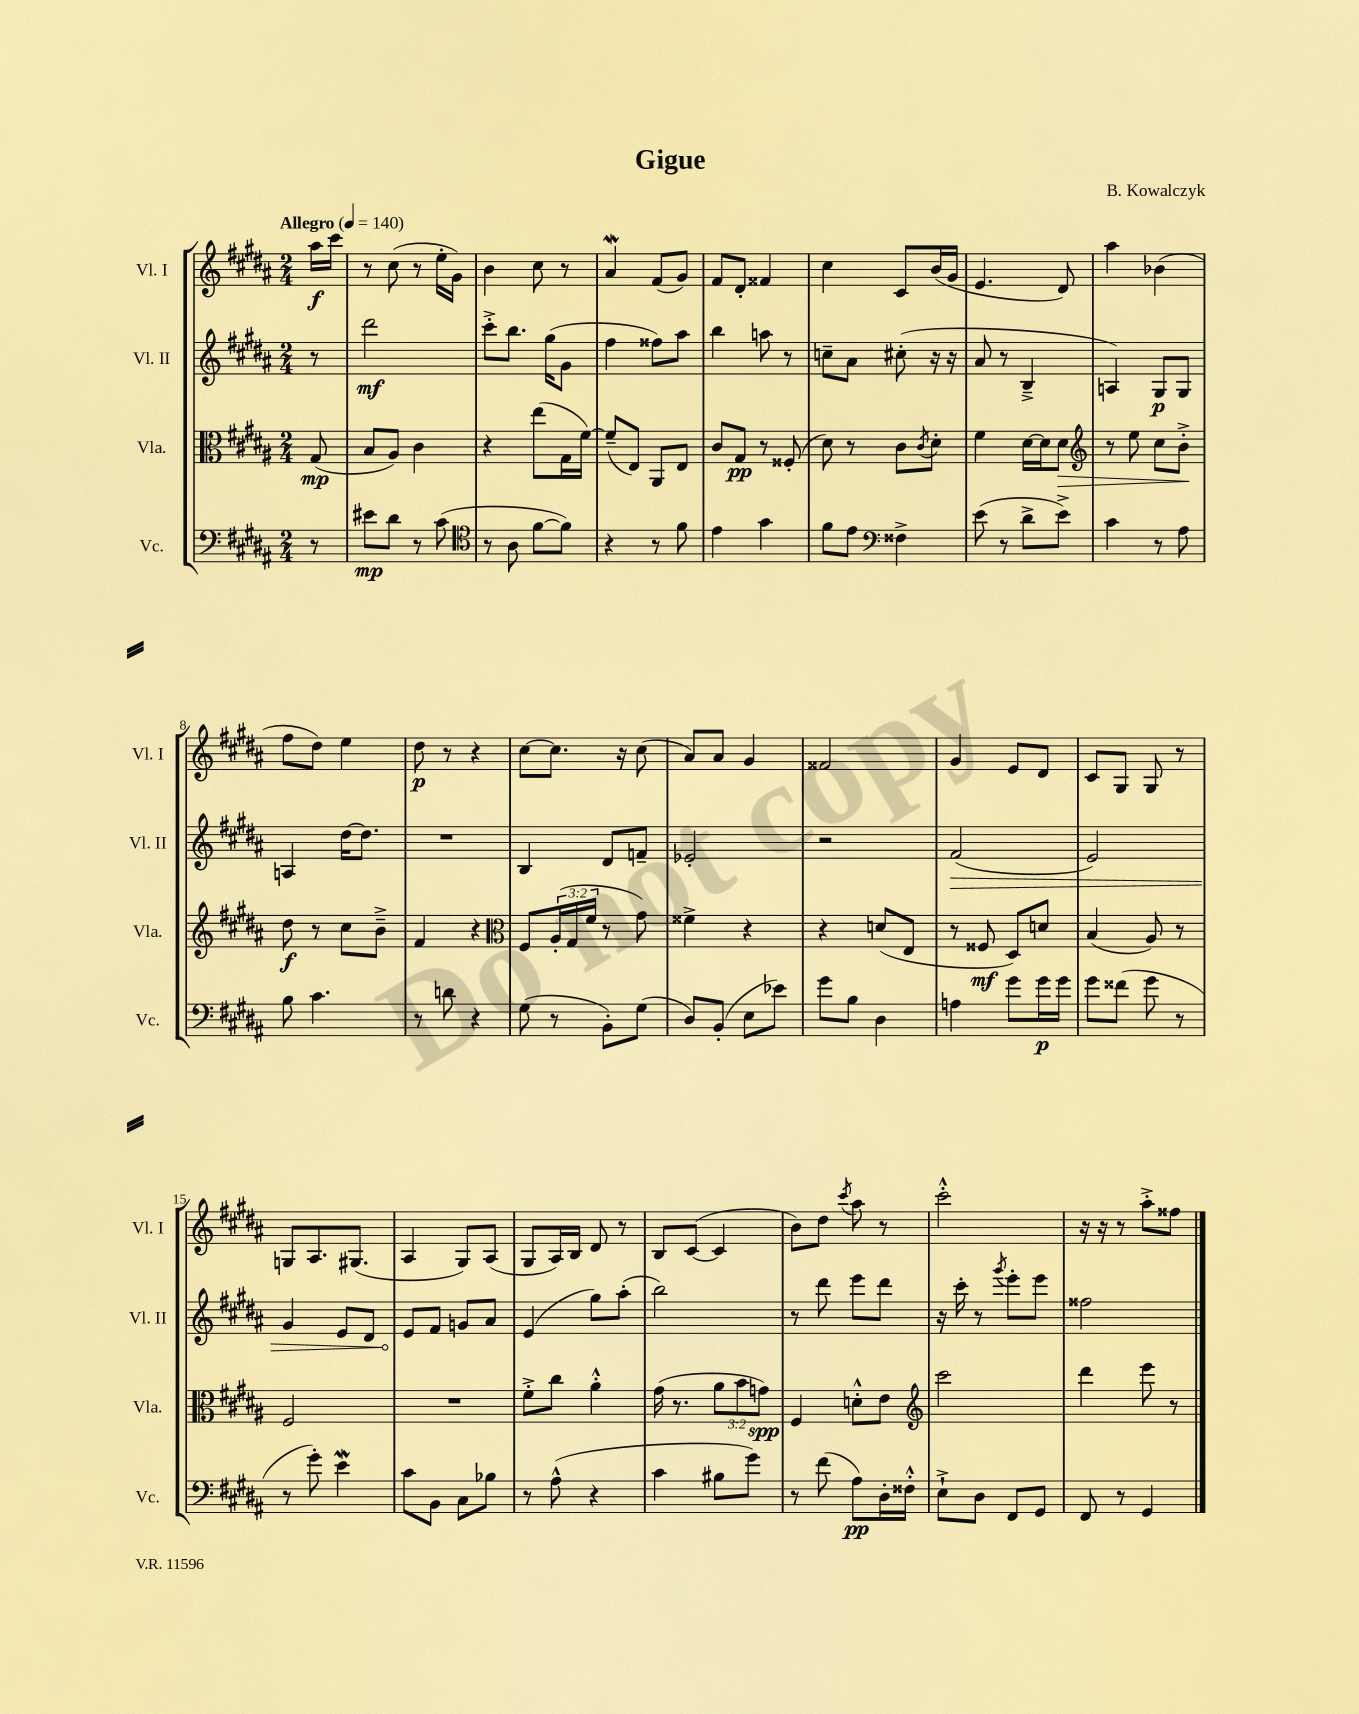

**kern	**dynam	**kern	**dynam	**kern	**dynam	**kern	**dynam
*part4	*part4	*part3	*part3	*part2	*part2	*part1	*part1
*staff4	*staff4	*staff3	*staff3	*staff2	*staff2	*staff1	*staff1
*I"Vc.	*	*I"Vla.	*	*I"Vl. II	*	*I"Vl. I	*
*I'Vc.	*	*I'Vla.	*	*I'Vl. II	*	*I'Vl. I	*
*clefF4	*	*clefC3	*	*clefG2	*	*clefG2	*
*k[f#c#g#d#a#]	*	*k[f#c#g#d#a#]	*	*k[f#c#g#d#a#]	*	*k[f#c#g#d#a#]	*
*M2/4	*	*M2/4	*	*M2/4	*	*M2/4	*
*MM140	*	*MM140	*	*MM140	*	*MM140	*
=	=	=	=	=	=	=	=
!	!	!	!	!	!	!LO:TX:a:B:t=Allegro	!
8r	.	(8G#/	mp	8r	.	16aa#\LL	f
.	.	.	.	.	.	16ccc#\JJ	.
=1	=1	=1	=1	=1	=1	=1	=1
8e#X\L	mp	8B/L	.	2ddd#\	mf	8r	.
8d#\J	.	8A#/J)	.	.	.	(8cc#\	.
8r	.	4c#\	.	.	.	8r	.
(8c#\	.	.	.	.	.	16ee'\LL	.
.	.	.	.	.	.	16g#\JJ)	.
=2	=2	=2	=2	=2	=2	=2	=2
*clefC4	*	*	*	*	*	*	*
8r	.	4r	.	8ccc#'^\L	.	4b\	.
8A#\	.	.	.	8.bb\J	.	.	.
[8f#\L	.	(8ee\L	.	.	.	8cc#\	.
.	.	.	.	(16gg#\KL	.	.	.
8f#\J])	.	16G#\L	.	8g#\J	.	8r	.
.	.	[16f#\JJ)	.	.	.	.	.
=3	=3	=3	=3	=3	=3	=3	=3
4r	.	(8f#~/L]	.	4ff#\	.	4a#W/	.
.	.	8E/J)	.	.	.	.	.
8r	.	8AA#/L	.	8ff##X\L)	.	(8f#/L	.
8f#\	.	8E/J	.	8aa#\J	.	8g#/J)	.
=4	=4	=4	=4	=4	=4	=4	=4
4e\	.	8c#/L	.	4bb\	.	8f#/L	.
.	.	8G#/J	pp	.	.	8d#'/J	.
4g#\	.	8r	.	8aan\	.	4f##X/	.
.	.	(8F##X'/	.	8r	.	.	.
=5	=5	=5	=5	=5	=5	=5	=5
8f#\L	.	8d#\)	.	8ccn~\L	.	4cc#\	.
8e\J	.	8r	.	8a#\J	.	.	.
*clefF4	*	*	*	*	*	*	*
4F##X^\	.	8c#\L	.	(8cc#X'\	.	8c#/L	.
.	.	8qc#/	.	.	.	.	.
.	.	8d#'\J	.	16r	.	(16b/L	.
.	.	.	.	16r	.	16g#/JJ	.
=6	=6	=6	=6	=6	=6	=6	=6
(8e\	.	4f#\	.	8a#/	.	4.e/	.
8r	.	.	.	8r	.	.	.
8d#^\L	.	[16d#\LL	.	4B~^/	.	.	.
.	.	16d#\J]	.	.	.	.	.
!	!	!	!LO:HP:b	!	!	!	!
8e^\J)	.	8d#\J	>	.	.	8d#/)	.
=7	=7	=7	=7	=7	=7	=7	=7
*	*	*clefG2	*	*	*	*	*
4c#\	.	8r	.	4An/)	.	4aa#\	.
.	.	8ee\	.	.	.	.	.
8r	.	8cc#\L	.	8G#/L	p	(4b-X\	.
8A#\	.	8b'^\J	.	8G#/J	.	.	.
.	.	.	]	.	.	.	.
!!LO:LB:g=z
=8	=8	=8	=8	=8	=8	=8	=8
8B\	.	8dd#\	f	4An/	.	8ff#\L	.
4.c#\	.	8r	.	.	.	8dd#\J)	.
.	.	8cc#\L	.	[16dd#\KL	.	4ee\	.
.	.	.	.	8.dd#\J]	.	.	.
.	.	8b~^\J	.	.	.	.	.
=9	=9	=9	=9	=9	=9	=9	=9
8r	.	4f#/	.	2r	.	8dd#\	p
8dn\	.	.	.	.	.	8r	.
4r	.	4r	.	.	.	4r	.
=10	=10	=10	=10	=10	=10	=10	=10
*	*	*clefC3	*	*	*	*	*
(8G#\	.	8F#/L	.	4B/	.	[8cc#\L	.
8r	.	(24A#'/L	.	.	.	8.cc#\J]	.
.	.	24G#/	.	.	.	.	.
.	.	24f#/JJ	.	.	.	.	.
8BB'\L)	.	8r	.	8d#/L	.	.	.
.	.	.	.	.	.	16r	.
(8G#\J	.	8g#\)	.	8fn~/J	.	(8cc#\	.
=11	=11	=11	=11	=11	=11	=11	=11
8D#/L)	.	4f##X^\	.	2e-X'/	.	8a#/L)	.
(8BB'/J	.	.	.	.	.	8a#/J	.
8E\L	.	4r	.	.	.	4g#/	.
8e-X\J)	.	.	.	.	.	.	.
=12	=12	=12	=12	=12	=12	=12	=12
8g#\L	.	4r	.	2r	.	2f##X/	.
8B\J	.	.	.	.	.	.	.
4D#\	.	(8dn/L	.	.	.	.	.
.	.	8E/J	.	.	.	.	.
=13	=13	=13	=13	=13	=13	=13	=13
!	!	!	!	!	!LO:HP:b	!	!
4An\	.	8r	.	(2f#/	>	4g#/	.
.	.	8F##X/	mf	.	.	.	.
8g#\L	.	8D#/L)	.	.	.	8e/L	.
16g#\L	p	8dn/J	.	.	.	8d#/J	.
16g#\JJ	.	.	.	.	.	.	.
=14	=14	=14	=14	=14	=14	=14	=14
8g#\L	.	(4B/	.	2e/)	.	8c#/L	.
(8f##X\J	.	.	.	.	.	8G#/J	.
8g#\	.	8A#/)	.	.	.	8G#/	.
8r	.	8r	.	.	.	8r	.
!!LO:LB:g=z
=15	=15	=15	=15	=15	=15	=15	=15
8r	.	2F#/	.	4g#/	.	8Gn/L	.
8g#'\)	.	.	.	.	.	8.A#/	.
4ew\	.	.	.	8e/L	.	.	.
.	.	.	.	.	.	(8.G#X/J	.
.	.	.	.	8d#/J	.	.	.
=16	=16	=16	=16	=16	=16	=16	=16
8c#\L	.	2r	.	8e/L	.	4A#/	.
8BB\J	.	.	.	8f#/J	]	.	.
8C#\L	.	.	.	8gn/L	.	8G#/L)	.
8B-X\J	.	.	.	8a#/J	.	(8A#/J	.
=17	=17	=17	=17	=17	=17	=17	=17
8r	.	8f#'^\L	.	(4e/	.	8G#/L	.
(8A#^^\	.	8cc#\J	.	.	.	16A#/L)	.
.	.	.	.	.	.	16B/JJ	.
4r	.	4a#'^^\	.	8gg#\L)	.	8d#/	.
.	.	.	.	(8aa#'\J	.	8r	.
=18	=18	=18	=18	=18	=18	=18	=18
4c#\	.	(16g#\	.	2bb\)	.	8B/L	.
.	.	8.r	.	.	.	.	.
.	.	.	.	.	.	([8c#/J	.
8B#X\L	.	12a#\L	.	.	.	4c#/]	.
.	.	12b\	.	.	.	.	.
8g#\J)	.	.	.	.	.	.	.
.	.	12gn\J)	spp	.	.	.	.
=19	=19	=19	=19	=19	=19	=19	=19
8r	.	4F#/	.	8r	.	8b\L)	.
(8f#\	.	.	.	8ddd#\	.	8dd#\J	.
.	.	.	.	.	.	8qccc#/	.
8A#\L)	pp	8dn'^^\L	.	8eee\L	.	8aa#\	.
16D#'\L	.	8e\J	.	8ddd#\J	.	8r	.
16F##X'^^\JJ	.	.	.	.	.	.	.
=20	=20	=20	=20	=20	=20	=20	=20
*	*	*clefG2	*	*	*	*	*
8E`^\L	.	2ccc#\	.	16r	.	2ccc#'^^\	.
.	.	.	.	16ccc#'\	.	.	.
8D#\J	.	.	.	8r	.	.	.
.	.	.	.	8qggg#/	.	.	.
8FF#/L	.	.	.	8eee'\L	.	.	.
8GG#/J	.	.	.	8eee\J	.	.	.
=21	=21	=21	=21	=21	=21	=21	=21
8FF#/	.	4ddd#\	.	2ff##X\	.	16r	.
.	.	.	.	.	.	16r	.
8r	.	.	.	.	.	8r	.
4GG#/	.	8eee\	.	.	.	8aa#'^\L	.
.	.	8r	.	.	.	8ff##X\J	.
==	==	==	==	==	==	==	==
*-	*-	*-	*-	*-	*-	*-	*-
